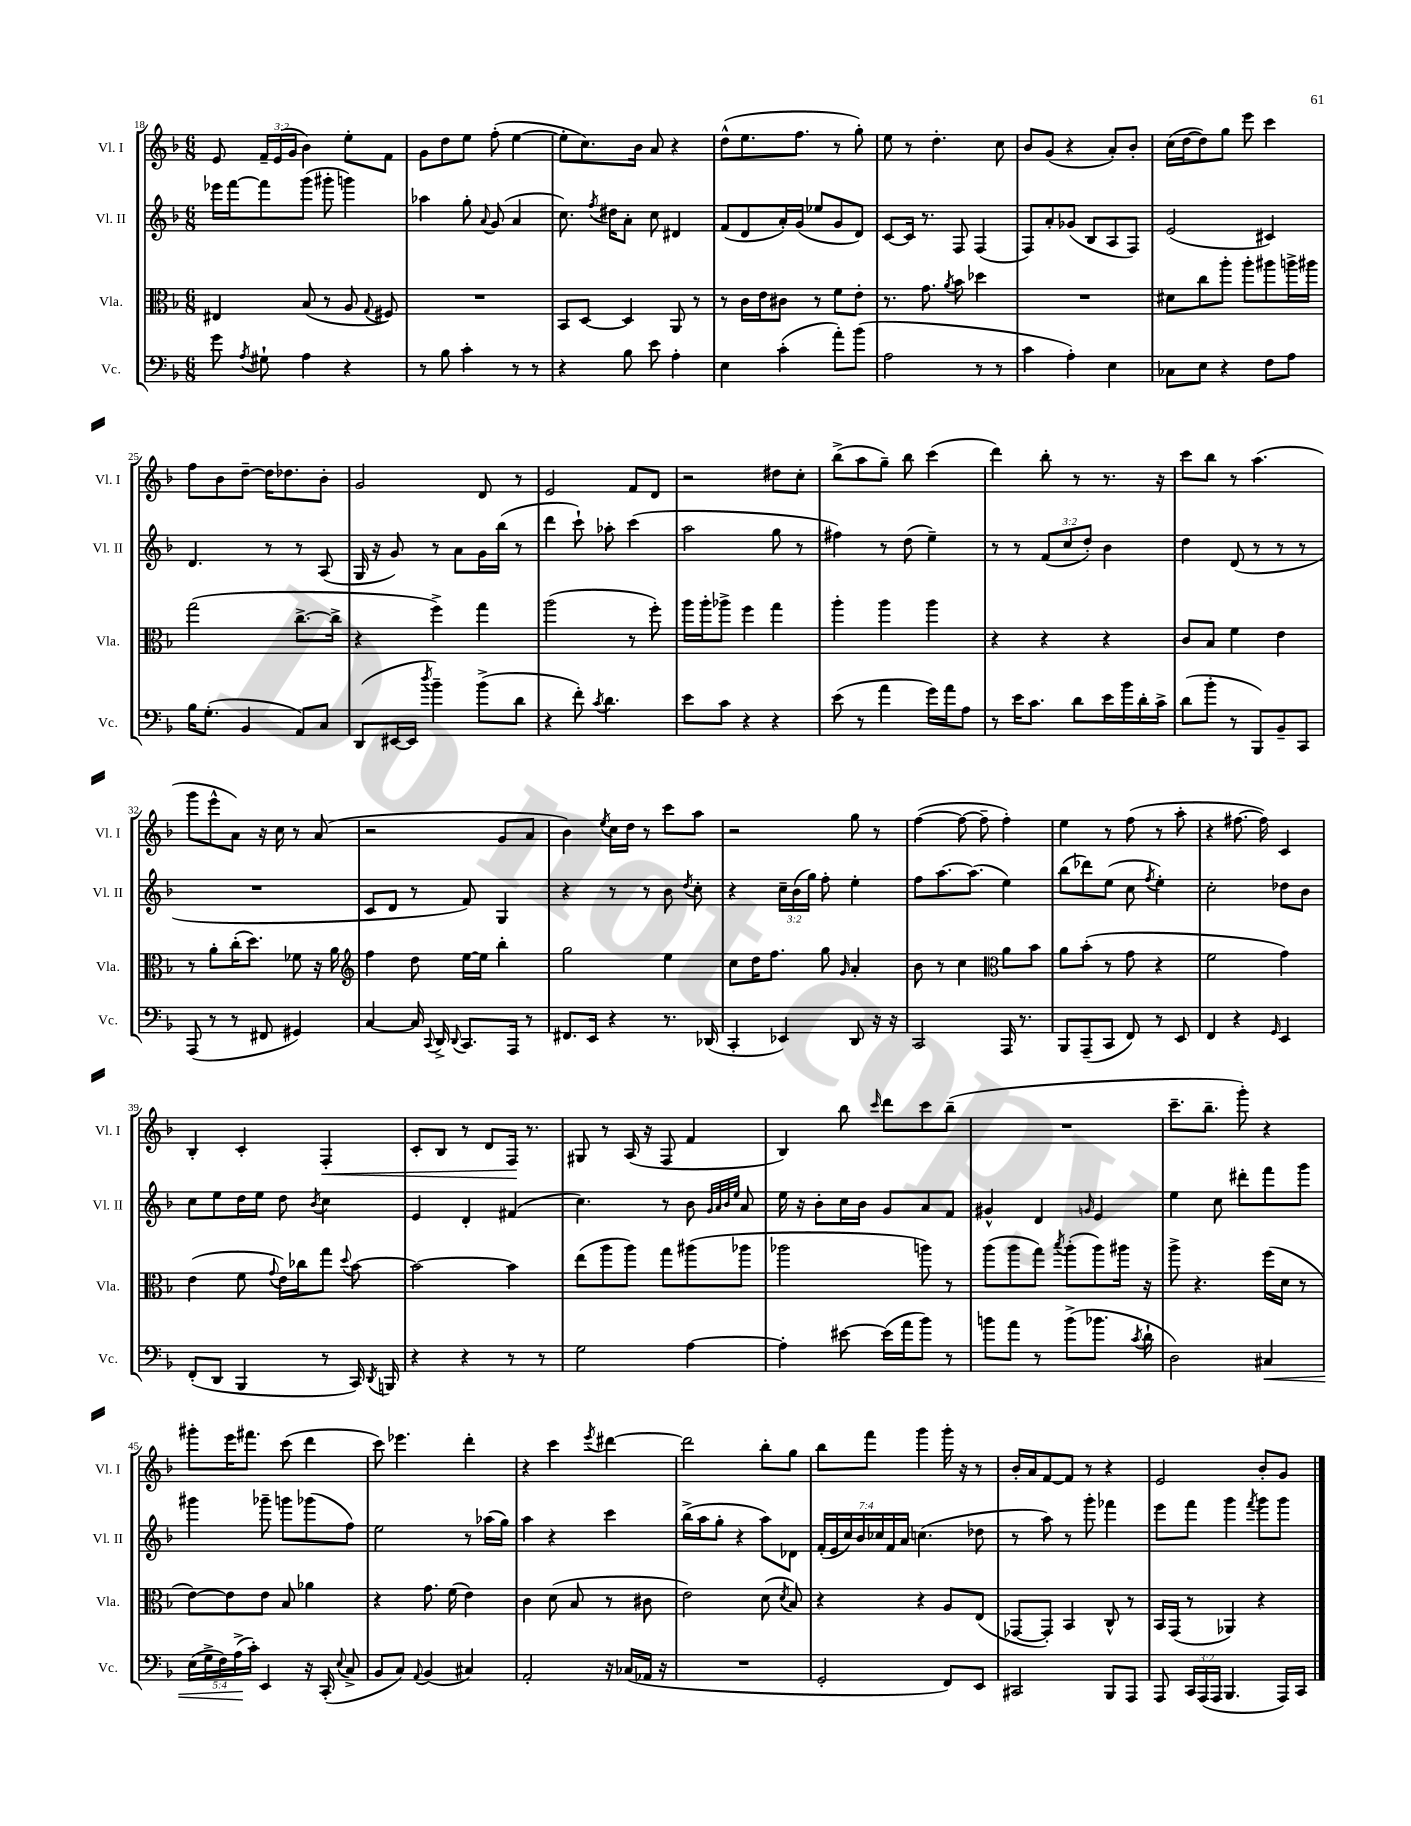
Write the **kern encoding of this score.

**kern	**kern	**kern	**kern
*staff4	*staff3	*staff2	*staff1
*clefF4	*clefC3	*clefG2	*clefG2
*k[b-]	*k[b-]	*k[b-]	*k[b-]
*M6/8	*M6/8	*M6/8	*M6/8
8g\	4E#/	16eee-\LL	8e/
.	.	[16fff\J	.
8qA/	.	.	.
8G#`\	.	8fff\]	24f~/LL
.	.	.	(24e/
.	.	.	24g/JJ
4A\	(8B-/	(8ggg\J	4b-\)
.	8r	8ggg#'\	.
4r	8A/	4ggg\)	8ee'\L
.	8qqG/	.	.
.	8F#/)	.	8f\J
=	=	=	=
8r	2.r	4aa-\	8g\L
8B-\	.	.	8dd\
4c'\	.	8gg'\	8ee\J
.	.	8qqa/	.
.	.	(8g/	(8ff'\
8r	.	4a/	[4ee\
8r	.	.	.
=	=	=	=
4r	8BB-/L	8.cc\)	8ee'\]L
.	[8D/J	.	8.cc\)
.	.	8qff/	.
.	.	16dd#\LK	.
8B-\	4D/]	8a'\J	.
.	.	.	16b-\Jk
8e\	.	8cc\	8a/
4A'\	8AA/	4d#/	4r
.	8r	.	.
=	=	=	=
4E\	8r	(8f/L	(8dd^^\L
.	16c\LL	8d/	8.ee\
.	16e\J	.	.
(4c'\	8c#\J	16a'/L)	.
.	.	(16g/JJ	8.ff\J
.	8r	8ee-/L	.
8a'\L)	8f\L	8g/	8r
(8b-\J	8e'\J	8d/J)	8gg'\)
=	=	=	=
2A\	8.r	[8c/L	8ee\
.	.	16c/]Jk	8r
.	8.g\	8.r	.
.	.	.	4.dd'\
.	8qa/	.	.
.	8b-\	8F/	.
8r	4dd-\	(4F/	.
8r	.	.	8cc\
=	=	=	=
4c\	2.r	8F/L)	8b-/L
.	.	8a'/	(8g/J
4A'\)	.	(8g-/J	4r
.	.	8B-/L	.
4E\	.	8A/	8a'/L)
.	.	8F/J)	8b-'/J
=	=	=	=
8C-\L	8d#\L	(2e/	(16cc\LL
.	.	.	[16dd\J
8E\J	8cc\	.	8dd\])
4r	8aa'\J	.	8gg\J
.	8aa'\L	.	8eee\
8F\L	8aa#\	4c#/)	4ccc\
8A\J	16aa^\L	.	.
.	16aa#\JJ	.	.
=	=	=	=
16B-\LK	(2gg\	4.d/	8ff\L
(8.G'\J	.	.	.
.	.	.	8b-\
4BB-/	.	.	[8dd~\J
.	.	8r	16dd\]LK
.	.	.	8.dd-\
8AA/L)	[8.cc^\L	8r	.
8C/J	.	(8A/	8b-'\J
.	16cc^\]Jk	.	.
=	=	=	=
(8DD/L	4r	16G/	2g/
.	.	16r	.
[16EE#/L	.	8g/)	.
16EE#/]JJ	.	.	.
8qdd/	.	.	.
4b-~\)	4ff^\)	8r	.
.	.	8a\L	.
(8b-^\L	4gg\	16g\L	8d/
.	.	(16bb-\JJ	.
8d\J	.	8r	8r
=	=	=	=
4r	(2aa\	4ddd\	2e/
8f'\)	.	8ccc`\)	.
8qc/	.	.	.
4.d\	.	8aa-'\	.
.	8r	(4ccc\	8f/L
.	8ff'\)	.	8d/J
=	=	=	=
8e\L	16aa\LL	2aa\	2r
.	16aa'\J	.	.
8c\J	8aa-^\J	.	.
4r	4ff\	.	.
4r	4gg\	8gg\	8dd#\L
.	.	8r	8cc'\J
=	=	=	=
(8e\	4aa'\	4ff#\)	(8bb-^\L
8r	.	.	8aa\
4a\	4aa\	8r	8gg~\J)
.	.	(8dd\	8bb-\
16g\LL)	4aa\	4ee~\)	(4ccc\
16a\J	.	.	.
8A\J	.	.	.
=	=	=	=
8r	4r	8r	4ddd\)
16e\LK	.	8r	.
8.c\J	.	.	.
.	4r	(12f/L	8bb-'\
.	.	12cc/	.
8d\L	.	.	8r
.	.	12dd'/J)	.
16e\L	4r	4b-\	8.r
16b-\	.	.	.
16d'\	.	.	.
16c^\JJ	.	.	16r
=	=	=	=
(8d\L	8c/L	4dd\	8ccc\L
8b-'\J	8B-/J	.	8bb-\J
8r	4f\	(8d/	8r
8BBB-/L)	.	8r	(4.aa\
8BB-~/	4e\	8r	.
8CC/J	.	8r	.
=	=	=	=
(8AAA/	8r	2.r	8ggg\L
8r	8a'\L	.	8eee^^\
8r	(16cc'\K	.	8a\J)
.	8.dd\J)	.	.
8FF#/	.	.	16r
.	.	.	16cc\
4GG#/)	8f-\	.	8r
.	16r	.	(8a/
.	16a\	.	.
=	=	=	=
*	*clefG2	*	*
[4C/	4ff\	8c/L	2r
.	.	8d/J	.
16C/]	8dd\	8r	.
8qqCC/	.	.	.
16DD^/	.	.	.
8qqDD/	.	.	.
8.CC/L	[16ee\LL	8f/)	.
.	16ee\]JJ	.	.
.	4bb-'\	4G/	8g/L
16AAA/Jk	.	.	.
8r	.	.	8a/J
=	=	=	=
8.FF#/L	2gg\	4r	4b-\)
16EE/Jk	.	.	.
.	.	.	8qee/
4r	.	8r	16cc\LL
.	.	.	16dd\JJ
.	.	8r	8r
8.r	4ee\	8b-\	8ccc\L
.	.	8qdd/	.
.	.	8cc'\	8aa\J
(16DD-/	.	.	.
=	=	=	=
4CC'/	8cc\L	4r	2r
.	16dd\K	.	.
.	8.ff\J	.	.
4EE-/)	.	24cc~\LL	.
.	.	(24b-\	.
.	.	24gg\JJ)	.
.	8gg\	8ff'\	.
.	16qqg/	.	.
8DD/	4a'/	4ee'\	8gg\
16r	.	.	8r
16r	.	.	.
=	=	=	=
2CC/	8b-\	8ff\L	([4ff\
.	8r	[8.aa\	.
.	4cc\	.	8ff\_
.	.	(8.aa\]J	.
.	.	.	8ff~\]
*	*clefC3	*	*
16AAA/	8a\L	4ee\)	4ff'\)
8.r	.	.	.
.	8b-\J	.	.
=	=	=	=
8BBB-/L	8a\L	(8bb-\L	4ee\
(8AAA~/	(8b-'\J	8ddd-\)	.
8CC/J	8r	(8ee\J	8r
8FF/)	8g\	8cc\	(8ff\
.	.	8qff/	.
8r	4r	4ee'\)	8r
8EE/	.	.	8aa'\
=	=	=	=
4FF/	2f\	2cc'\	4r
4r	.	.	[8.ff#\
.	.	.	16ff#\])
16qqGG/	.	.	.
4EE/	4g\)	8dd-\L	4c/
.	.	8b-\J	.
=	=	=	=
(8FF'/L	(4e\	8cc\L	4B-'/
8DD/J	.	8ee\	.
4BBB-/	8f\	16dd\L	4c'/
.	.	16ee\JJ	.
.	8qqg/	.	.
.	16e\LL)	8dd\	.
.	16cc-\J	.	.
.	.	8qb-/	.
8r	8gg\J	4cc\	4F'/
.	8qqdd/	.	.
16CC/)	[8b-\	.	.
8qDD/	.	.	.
16BBB/	.	.	.
=	=	=	=
4r	2b-\_	4e/	8c'/L
.	.	.	8B-/J
4r	.	4d'/	8r
.	.	.	8d/L
8r	4b-\]	(4f#/	16F/Jk
.	.	.	8.r
8r	.	.	.
=	=	=	=
2G\	(8ee\L	4.cc\)	8G#/
.	8aa\	.	8r
.	8aa\J)	.	(16A/
.	.	.	16r
.	8gg\L	8r	8F/
[4A\	(8aa#\	8b-\	4f/
.	.	32qqg/LLL	.
.	.	32qqa/	.
.	.	32qqb-/	.
.	.	32qqee/JJJ	.
.	8aa-\J	8a/	.
=	=	=	=
4A'\]	2aa-\	16ee\	4B-/)
.	.	16r	.
.	.	8b-'\L	.
[8e#\	.	16cc\L	8bb-\
.	.	16b-\JJ	.
.	.	.	16qqccc/
(16e#\]LL	.	8g/L	8ddd\L
16a\J	.	.	.
8b-\J)	8aa\)	8a/	8ccc\
8r	8r	8f/J	(8bb-~\J
=	=	=	=
8b\L	(8aa\L	4g#^^/	2.r
8a\J	8aa\	.	.
8r	8gg\J)	4d/	.
.	8qbb-/	.	.
(8b^\L	(8aa'\L	.	.
.	.	16qqg/	.
8.b-\J	8aa\)	4e/	.
.	16aa#\Jk	.	.
8qc/	.	.	.
16d`\	16r	.	.
=	=	=	=
2D\)	8aa^\	4ee\	8.ccc~\L
.	4.r	.	.
.	.	.	8.bb-~\J
.	.	8cc\	.
.	.	8ddd#'\L	8ggg'\)
4C#/	(16ff\LL	8fff\	4r
.	16d\JJ	.	.
.	8r	8ggg\J	.
=	=	=	=
(20E\LL	[8e\L)	4ggg#\	8ggg#'\L
20G^\	.	.	.
20F\)	.	.	.
.	8e\]	.	16eee\K
(20A^\	.	.	.
.	.	.	8.fff#\J
20c'\JJ)	.	.	.
4EE/	8e\J	8ggg-~\	.
.	8B-/	8ggg\L	(8ccc\
16r	4a-\	(8ggg-\	4ddd\
(16CC'/	.	.	.
8qqE/	.	.	.
8C^/	.	8ff\J)	.
=	=	=	=
8BB-/L	4r	2ee\	8ccc\)
8C/J)	.	.	4.eee-\
8qqAA/	.	.	.
(4BB-/	8.g\	.	.
.	(16f\	.	.
4C#/)	4e\)	8r	4ddd'\
.	.	(16aa-\LL	.
.	.	16gg\JJ)	.
=	=	=	=
2AA'/	4c\	4aa\	4r
.	(8d\	4r	4ccc\
.	8B-/	.	.
.	.	.	8qeee/
16r	8r	4ccc\	[4ddd#\
(16C-/LL	.	.	.
16AA-/JJ	8c#\	.	.
16r	.	.	.
=	=	=	=
2.r	2e\)	(16bb-^\LL	2ddd#\]
.	.	16aa\J	.
.	.	8gg'\J	.
.	.	4r	.
.	(8d\	8aa\L)	8bb-'\L
.	8qd/	.	.
.	8B-/)	8d-\J	8gg\J
=	=	=	=
2GG'/	4r	(28f'/LL	8bb-\L
.	.	28e/	.
.	.	28cc/)	.
.	.	28b-/	.
.	.	.	8fff\J
.	.	28cc-/	.
.	.	28f/	.
.	.	28a/JJ	.
.	4r	(4.cc\	4ggg\
8FF/L)	8A/L	.	16ggg'\
.	.	.	16r
8EE/J	(8E/J	8dd-\	8r
=	=	=	=
2CC#/	[8GG-/L	8r	16b-'/LL
.	.	.	16a/J
.	8GG-'/]J)	8aa\)	[8f/
.	4BB-/	8r	8f/]J
.	.	8ggg'\	8r
8BBB-/L	8C^^/	4fff-\	4r
8AAA/J	8r	.	.
=	=	=	=
8AAA/	16BB-/LL	8eee\L	2e/
.	(16GG/JJ	.	.
24CC/LL	8r	8fff\J	.
(24AAA/	.	.	.
24AAA/JJ	.	.	.
4.BBB-/	4AA-/)	4ggg\	.
.	.	8qfff/	.
.	4r	8ggg\L	8b-'/L
16AAA/LL)	.	8ggg\J	8g/J
16CC/JJ	.	.	.
==	==	==	==
*-	*-	*-	*-
